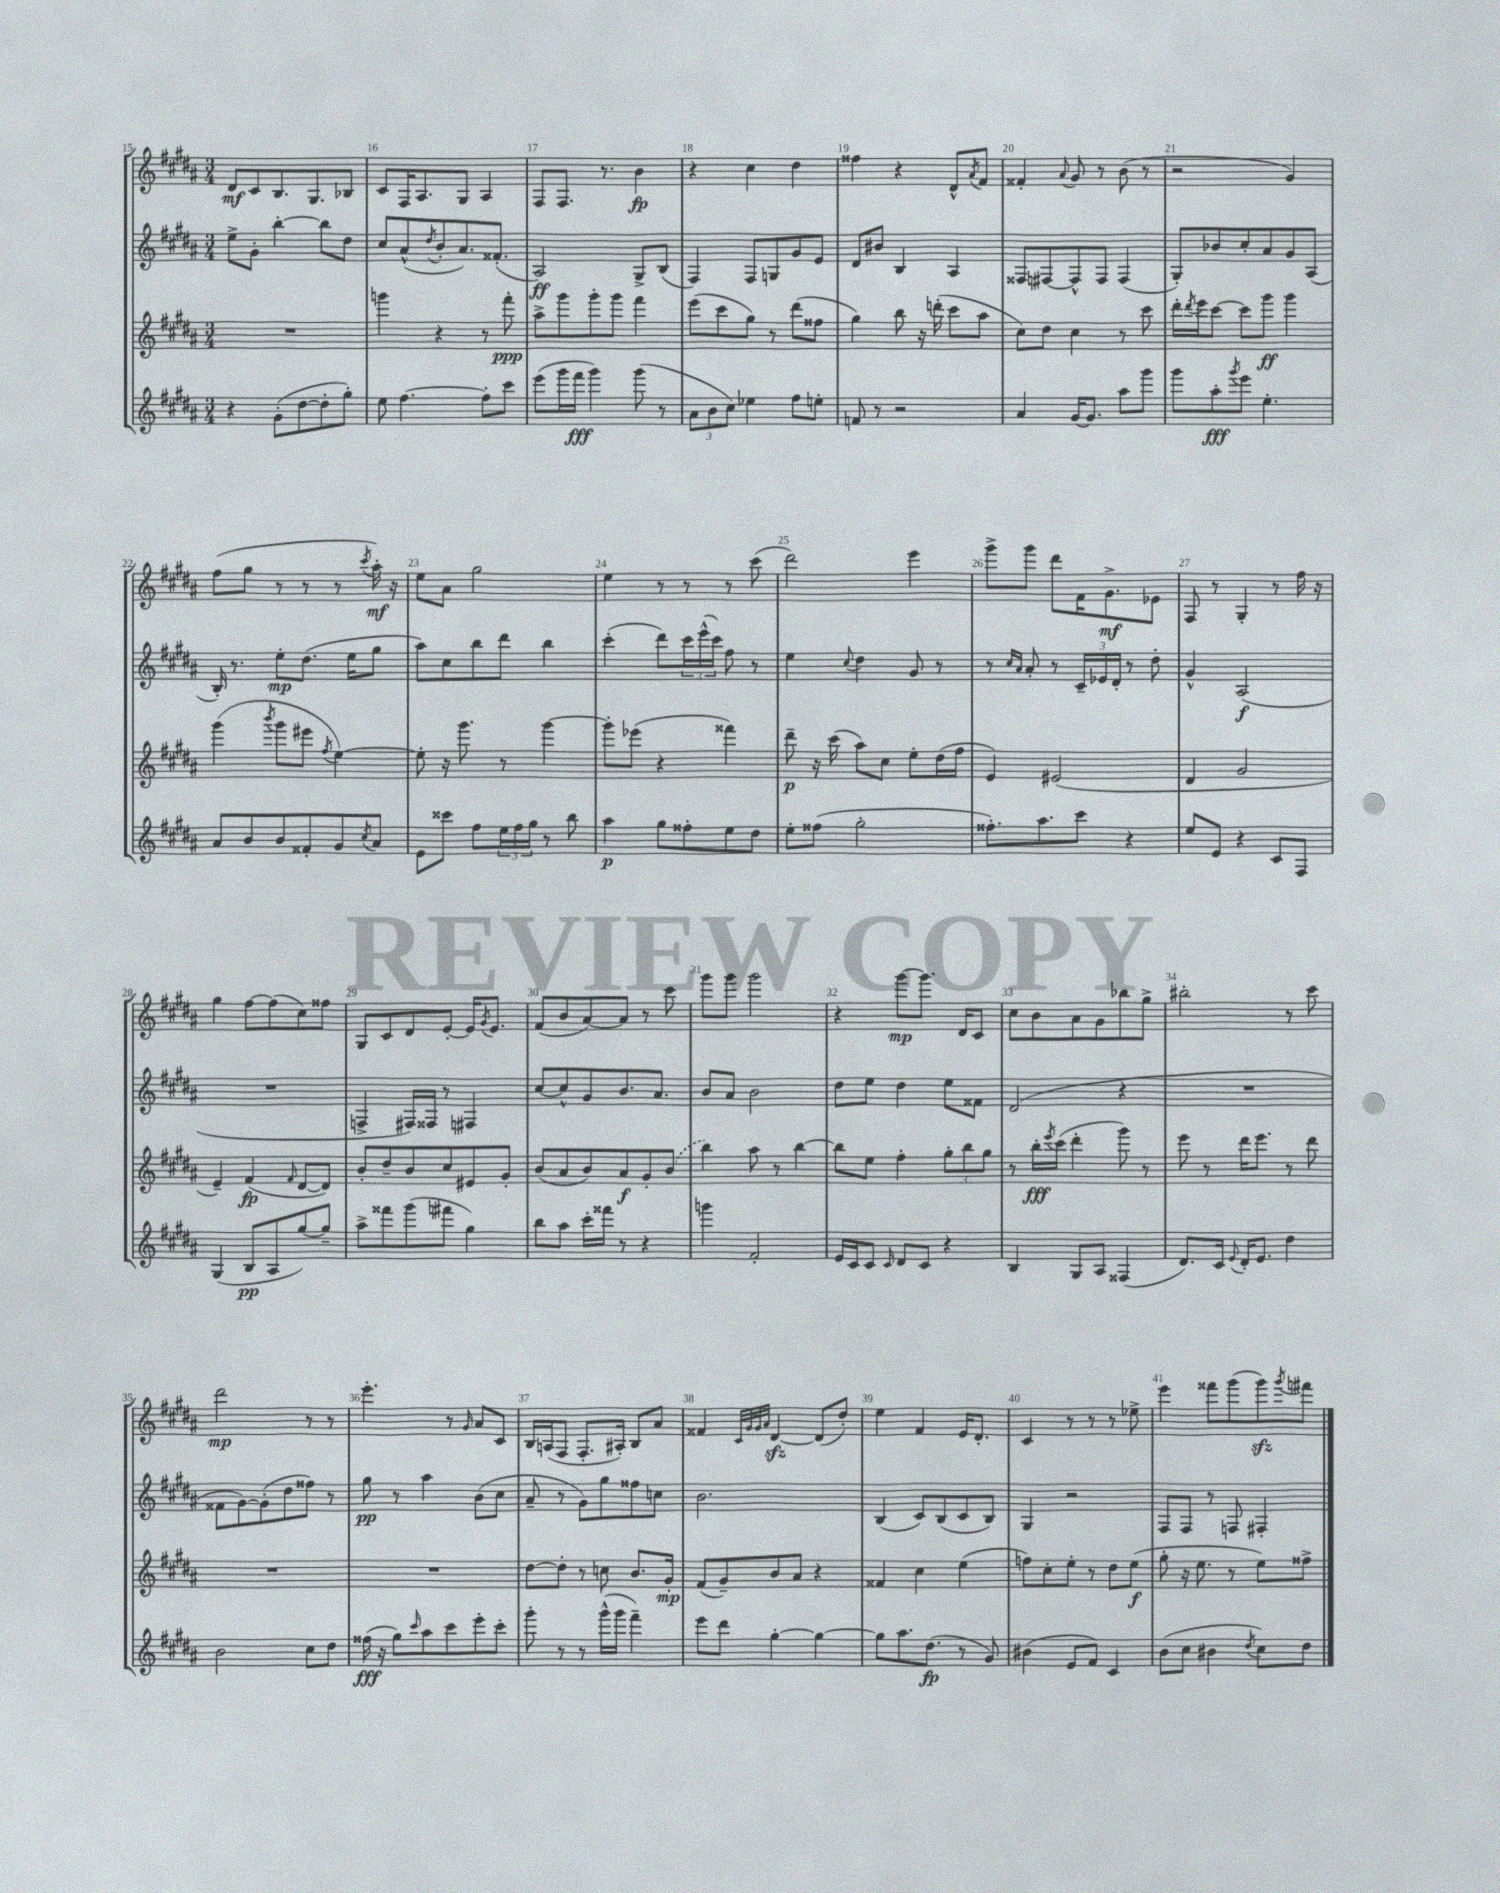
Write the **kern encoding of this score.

**kern	**kern	**kern	**kern
*staff4	*staff3	*staff2	*staff1
*clefG2	*clefG2	*clefG2	*clefG2
*k[f#c#g#d#a#]	*k[f#c#g#d#a#]	*k[f#c#g#d#a#]	*k[f#c#g#d#a#]
*M3/4	*M3/4	*M3/4	*M3/4
4r	2.r	8ee^	8d#
.	.	8g#'	8c#
(8g#'	.	[4bb'	8.B
[8dd#	.	.	.
.	.	.	8.G#
8dd#']	.	8bb]	.
8gg#')	.	8dd#	8B-
=	=	=	=
8ee	4ggg	8cc#	8c#
[4.ff#	.	(8a#^^	16F#
.	.	.	8.A#
.	.	8qdd#	.
.	4r	8b'	.
.	.	8.a#)	8G#
8ff#']	8r	.	4A#
.	.	(8.f##'	.
8ccc#	8fff#'	.	.
=	=	=	=
(8eee	8aa#^	2A#)	8F#
16ggg#	8ggg#	.	8.F#
16fff#	.	.	.
4ggg#)	8ggg#'	.	.
.	.	.	8.r
.	8ggg#	.	.
(8ggg#	4fff#	8G#^	4b
8r	.	(8B	.
=	=	=	=
12a#	(8eee	4F#)	4r
12b	.	.	.
.	8ccc#	.	.
12cc#)	.	.	.
4ee-	8gg#)	8F#	4cc#
.	8r	8G	.
8ff#	(8ddd#	8g#	4dd#
8ee'	8ff##	8e	.
=	=	=	=
8f	4gg#)	8d#	4ff##
8r	.	8b#	.
2r	8bb	4B	4r
.	16r	.	.
.	(16ddd'	.	.
.	8ccc#	4A#	8d#^^
.	.	.	8qa#
.	8aa#	.	8f#
=	=	=	=
4a#	8cc#)	8F##	4f##'
.	8dd#	[8F#	.
.	.	.	8qqa#
[16g#	4cc#	8F#^^]	8g#
8.g#]	.	.	.
.	.	8F#	8r
8aa#	8r	(4F#	(8b
8ggg#	8ccc#	.	8r
=	=	=	=
8ggg#	16ddd#'	8G#')	2r
.	8qddd#	.	.
.	16eee	.	.
8aa#'	[8ccc#	8b-	.
8qggg#	.	.	.
8eee	8ccc#]	8cc#'	.
4.ee'	8ggg#	8a#	.
.	4ggg#	8g#	4g#)
.	.	(8A#	.
=	=	=	=
8a#	(4ggg#	16B')	(8ff#
.	.	8.r	.
8b	.	.	8gg#
.	8qbbb	.	.
8b	8ggg#	8ee'	8r
8f##'	8eee#	(8.dd#	8r
.	8qff#	.	.
8g#	[4ee)	.	8r
.	.	16ee	.
8qcc#	.	.	8qccc#
8a#	.	8gg#	16aa#')
.	.	.	16r
=	=	=	=
8e	8ee']	8aa#)	8ee
8ccc##	16r	8cc#	8a#
.	8.ggg#	.	.
8ff#	.	8bb	2gg#
24ee	8r	8ddd#	.
24ff#	.	.	.
24gg#	.	.	.
8r	[4ggg#	4bb	.
8bb	.	.	.
=	=	=	=
4aa#	8ggg#']	(4ccc#'	4ee
.	(8eee-	.	.
8gg#	4r	8ddd#)	8r
8ff##'	.	24ccc#	8r
.	.	(24eee^^	.
.	.	24ccc#)	.
8ee	4fff##)	8ff#	8r
8dd#	.	8r	(8ccc#
=	=	=	=
8ee'	8ddd#~	4ee	2ddd#)
(8ff##	16r	.	.
.	(16ccc#	.	.
.	.	8qqcc#	.
2gg#'	8aa#)	4dd#	.
.	8cc#	.	.
.	8ee'	8g#	4eee
.	(16dd#	8r	.
.	16ff#	.	.
=	=	=	=
8.ff##')	4e)	8r	8ggg#^
.	.	16qqcc#	.
.	.	16qqa#	.
.	.	8a#'	8ggg#
8.aa#	.	.	.
.	(2e#	8r	8ddd#
8ccc#	.	24c#~	16f#
.	.	24e-	.
.	.	.	8.g#^
.	.	24d#'	.
4r	.	8r	.
.	.	8dd#'	8e-
=	=	=	=
8ee	4d#	4g#^^	8F#
8e	.	.	8r
4r	2g#	(2A#	4G#'
8c#	.	.	8r
8F#	.	.	16ff#
.	.	.	16r
=	=	=	=
(4G#	4e~)	2.r	4gg#
8B	(4f#	.	[8ff#
8A#	.	.	(8ff#]
.	16qqf#	.	.
[8gg#)	[8d#	.	8cc#)
8gg#~]	8d#])	.	8ff##
=	=	=	=
8aa#^	8b'	4F^	8G#
8fff##	8dd#~	.	8c#
(8ggg#	8b	16F#)	8d#
.	.	16F##	.
8fff#	8cc#	8r	[8e'
4gg#)	8e#	4F#	16e]
.	.	.	8qg#
.	.	.	8.e
.	8g#'	.	.
=	=	=	=
8bb	(8b	[8cc#	(8f#
8aa#	8a#	8cc#^^]	8b
16ccc#'	8b)	8g#	[8a#)
16fff##	.	.	.
8r	8a#	8.b	8a#]
4r	8g#'	.	8r
.	.	8.a#	.
.	(8b	.	8ccc#
=	=	=	=
4ggg	4bb)	8b	8ggg#
.	.	8a#	8ggg#
2f#'	8aa#	2b	2ggg#
.	8r	.	.
.	[4bb	.	.
=	=	=	=
16e	8bb]	8dd#	4r
16c#	.	.	.
8c#	8ee	8ee	.
16qqc#	.	.	.
8d#	4ff#'	4dd#	[8ggg#
8c#	.	.	8.ggg#]
4r	12gg#'	8ee	.
.	.	.	16d#
.	12bb	.	.
.	.	8f##	8c#
.	12gg#	.	.
=	=	=	=
4B	8r	(2d#	8cc#
.	16bb'	.	8b
.	8qeee	.	.
.	(16ccc#	.	.
8G#	4ddd#'	.	8a#
8A#	.	.	8g#
(4F##	8ggg#)	4r	8bb-
.	8r	.	8gg#^
=	=	=	=
8.d#)	8eee	2.r	2bb#'
.	8r	.	.
16c#	.	.	.
8qqe	.	.	.
16d#'	16ddd#	.	.
8.e	8.eee	.	.
4dd#	8r	.	8r
.	8ddd#	.	8ccc#
=	=	=	=
2b	2.r	8f##	2ddd#
.	.	[8g#)	.
.	.	(8g#']	.
.	.	8dd#	.
8cc#	.	8ff##)	8r
8dd#	.	8r	8r
=	=	=	=
(16ff##	2.r	8gg#	4.eee'
16r	.	.	.
8gg#)	.	8r	.
16qqccc#	.	.	.
8aa#	.	4aa#	.
8ccc#	.	.	8r
.	.	.	16qqg#
8eee'	.	(8b	8a#
8ccc#'	.	8cc#	8c#
=	=	=	=
8ggg#'	[8dd#	8a#~	16B
.	.	.	(16A
8r	8dd#']	8r	8F#
8r	8r	8g#)	8.F#'
(16ggg#^^	8cc	8gg#	.
16ggg#	.	.	16A#')
4fff#~)	8.b	8ff##	8B
.	.	8cc	8a#
.	16g#'	.	.
=	=	=	=
8eee	(8f#	2.b	4f##
8ddd#	8g#~)	.	.
.	.	.	32qqc#
.	.	.	32qqg#
.	.	.	32qqg#
.	.	.	32qqa#
[4gg#'	8b	.	[4d#
.	8a#	.	.
4gg#_	4r	.	(8d#]
.	.	.	8dd#')
=	=	=	=
8gg#]	4f##	(4B	4ee
8.aa#	.	.	.
.	4cc#	8c#)	4f#
(8.dd#	.	.	.
.	.	(8B	.
8r	(4ee	8c#	16e
.	.	.	8.d#'
8g#)	.	8B)	.
=	=	=	=
(4b#	8ff)	4G#	4c#
.	8cc#'	.	.
8e	8ee'	2r	8r
8f#)	8r	.	8r
4c#	8dd#	.	8r
.	(8ee	.	8ee-^
=	=	=	=
(8b	8gg#'	8F#	4eee
8cc#	16r	8F#	.
.	8.ee	.	.
4b#	.	8r	8fff##
.	8r	8F	(8ggg#
8qdd#	.	.	.
8cc#)	8ee)	4F#'	8ggg#)
.	.	.	8qggg#
8dd#	8ff##^	.	8fff#
==	==	==	==
*-	*-	*-	*-
